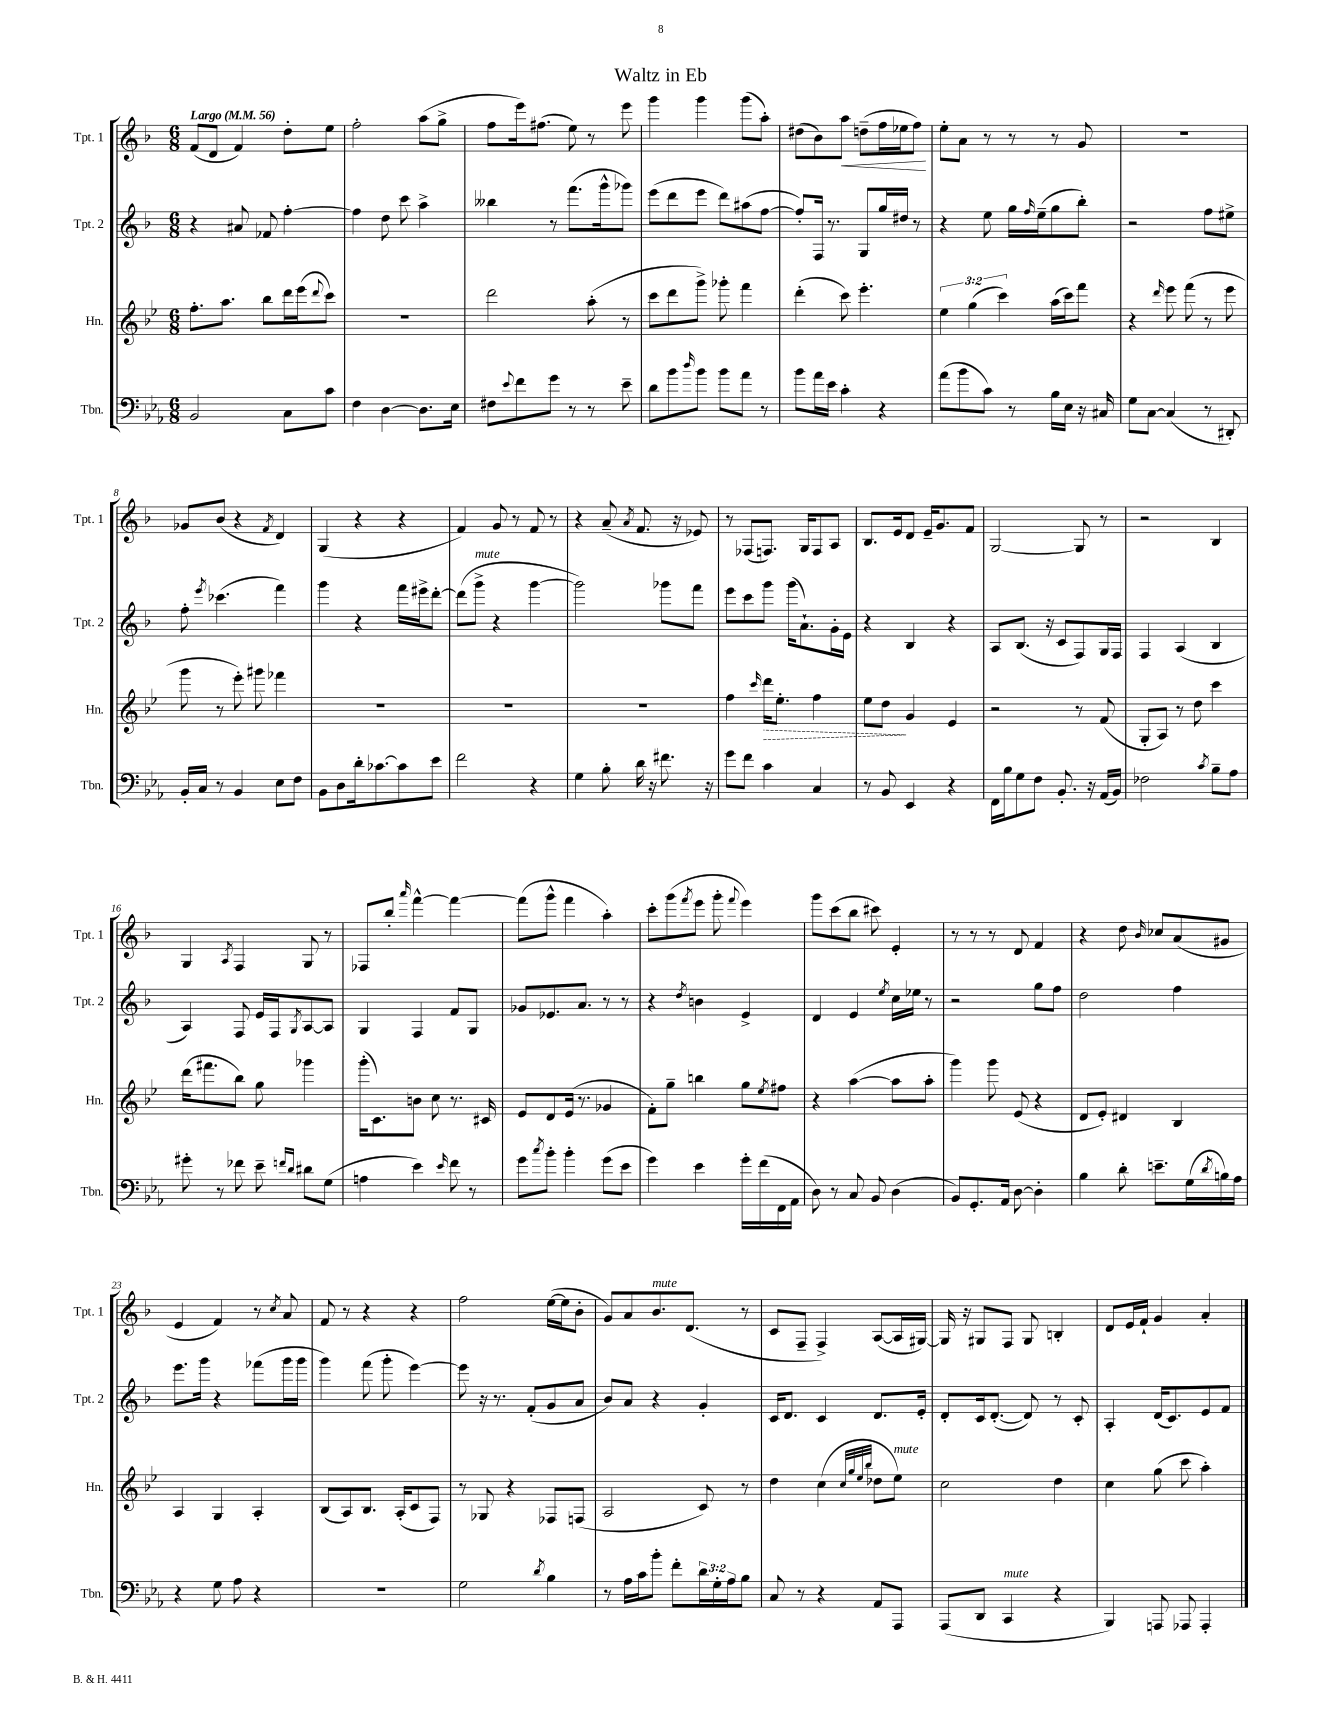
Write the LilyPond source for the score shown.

\header { title = "Waltz in Eb" }
<<
\new StaffGroup <<
\new Staff = "s0" \with { instrumentName = "Tpt. 1" shortInstrumentName = "Tpt. 1" } {
    \clef treble \key f \major \numericTimeSignature \time 6/8 \tempo "Largo" 4 = 56
    f'8( d'8 f'4) d''8-. e''8 |
    f''2-. a''8( g''8-> |
    f''8 e'''16) fis''8.( e''8) r8 e'''8 |
    g'''4 g'''4 g'''8( a''8-.) |
    dis''8( bes'8) a''8\< d''8--( f''16 ees''16 f''8\!) |
    e''8-. a'8 r8 r8 r8 g'8 |
    R2. |
    ges'8 bes'8( r4 \acciaccatura { f'8 } d'4) |
    g4( r4 r4 |
    f'4) g'8 r8 f'8 r8 |
    r4 a'8--( \acciaccatura { a'8 } f'8. r16 ees'8) |
    r8 fes8( f8.) g16 f8 a8 |
    bes8. e'16 d'8 e'16-- g'8. f'8 |
    g2~ g8 r8 |
    r2 bes4 |
    g4 \acciaccatura { a8 } f4 g8 r8 |
    fes8 bes''8-. \grace { a'''16 } f'''4~-^ f'''4~ |
    f'''8( g'''8-^ f'''4 a''4-.) |
    c'''8-. g'''8( \acciaccatura { f'''8 } e'''8 g'''8-. \appoggiatura { f'''8 } e'''4) |
    g'''8 c'''8( bes''8 cis'''8) e'4-. |
    r8 r8 r8 d'8 f'4 |
    r4 d''8 \grace { bes'16 } ces''8 a'8( gis'8 |
    e'4 f'4) r8 \acciaccatura { c''8 } a'8 |
    f'8 r8 r4 r4 |
    f''2 e''16~( e''16 bes'8-. |
    g'8) a'8 bes'8.^\markup { \italic "mute" } d'8.( r8 |
    c'8 f8-- f4->) a8~( a16 gis16~) |
    gis16 r16 gis8 f8 gis8 b4-. |
    d'8 e'16 f'16-! g'4 a'4-. \bar "|." |
}
\new Staff = "s1" \with { instrumentName = "Tpt. 2" shortInstrumentName = "Tpt. 2" } {
    \clef treble \key f \major \numericTimeSignature \time 6/8
    r4 ais'8 fes'8 f''4~-. |
    f''4 d''8 c'''8 a''4-> |
    beses''4 r8 f'''8.( g'''16-^ ges'''8) |
    e'''8( d'''8 e'''8 d'''8) ais''8( f''8~ |
    f''8-.) f16 r8. g8 g''16 dis''16 r8 |
    r4 e''8 g''16 \grace { f''16 } e''16--( g''8 bes''8-.) |
    r2 f''8 eis''8-> |
    f''8-. \acciaccatura { e'''8 } ces'''4.( f'''4) |
    g'''4 r4 f'''16 eis'''16-> d'''8~-. |
    d'''8( g'''8->^\markup { \italic "mute" } r4 g'''4~ |
    g'''2) ges'''8 f'''8 |
    e'''8 c'''8 g'''8 g'''16( a'8.-!) g'16-. e'16 |
    r4 bes4 r4 |
    a8 bes8.( r16 c'8 f8) g16 f16 |
    f4 a4( bes4 |
    a4) f8 e'16 f16 \acciaccatura { g8 } a8~ a8 |
    g4 f4 f'8 g8 |
    ges'8 ees'8. a'8. r8 r8 |
    r4 \acciaccatura { d''8 } b'4 e'4-> |
    d'4 e'4 \acciaccatura { e''8 } c''16 ees''16 r8 |
    r2 g''8 f''8 |
    d''2 f''4 |
    e'''8. g'''16 r4 fes'''8( g'''16 g'''16 |
    g'''4) f'''8( g'''8-. e'''4~) |
    e'''8 r16 r8. f'8-.( g'8 a'8 |
    bes'8) a'8 r4 g'4-. |
    c'16 d'8. c'4 d'8. e'16-. |
    d'8-. c'16 d'8.~-.( d'8) r8 c'8-. |
    a4-. d'16( c'8.) e'8 f'8 \bar "|." |
}
\new Staff = "s2" \with { instrumentName = "Hn." shortInstrumentName = "Hn." } {
    \clef treble \key bes \major \numericTimeSignature \time 6/8 \override Staff.TupletNumber.text = #tuplet-number::calc-fraction-text
    f''8.-. a''8. bes''8 d'''16 ees'''16( \appoggiatura { d'''8 } c'''8) |
    R2. |
    d'''2 a''8-.( r8 |
    c'''8 d'''8 g'''8->) ges'''8-. f'''4 |
    d'''4-.( c'''8) ees'''4.-. |
    \tuplet 3/2 { ees''4 g''4( c'''4) } a''16( c'''16) f'''8 |
    r4 \grace { d'''16 } ees'''8 f'''8( r8 ees'''8 |
    g'''8 r8 ees'''8-.) gis'''8 fes'''4 |
    R2. |
    R2. |
    R2. |
    f''4 \grace { c'''16 } \once \override Hairpin.style = #'dashed-line d'''16\> ees''8.-. f''4 |
    ees''8 d''8\! g'4 ees'4 |
    r2 r8 f'8( |
    g8-. a8) r8 d''8 c'''4 |
    d'''16( fis'''8. bes''8) g''8 ges'''4 |
    g'''16-.( c'8.) b'8 c''8 r8. cis'16 |
    ees'8 d'8 ees'16( r8. ges'4 |
    f'8-.) g''8-- b''4 g''8 \acciaccatura { ees''8 } fis''8 |
    r4 a''4~( a''8 a''8-. |
    g'''4) g'''8 ees'8( r4 |
    d'8 ees'8-.) dis'4 bes4 |
    a4 g4 a4-. |
    bes8( a8) bes8. a16-.( c'8 f8) |
    r8 ges8 r4 fes8 f8( |
    a2 c'8) r8 |
    d''4 c''4( \grace { c''32 g''32 ees''32 bes''32 } des''8 ees''8^\markup { \italic "mute" }) |
    c''2 d''4 |
    c''4 g''8( c'''8 a''4-.) \bar "|." |
}
\new Staff = "s3" \with { instrumentName = "Tbn." shortInstrumentName = "Tbn." } {
    \clef bass \key ees \major \numericTimeSignature \time 6/8 \override Staff.TupletNumber.text = #tuplet-number::calc-fraction-text
    bes,2 c8 c'8 |
    f4 d4~ d8. ees16 |
    fis8 \appoggiatura { ees'8 } f'8 g'8 r8 r8 ees'8-- |
    d'8 bes'8 \grace { d''16 } bes'8 bes'8 aes'8 r8 |
    bes'8 aes'16 ees'16 c'4-. r4 |
    aes'8( bes'8 c'8) r8 bes16 ees16 r16 cis16 |
    g8 c8~ c4( r8 dis,8-.) |
    bes,16-. c16 r8 bes,4 ees8 f8 |
    bes,8 d8 d'16-. ces'8.~ ces'8 ees'8 |
    f'2 r4 |
    g4 bes8-. d'16 r16 fis'8. r16 |
    g'8 f'8 c'4 c4 |
    r8 bes,8 ees,4 r4 |
    f,16 bes16 g8 f8 bes,8.-. r16 aes,16( bes,16) |
    fes2 \acciaccatura { c'8 } bes8-- aes8 |
    gis'8-. r8 fes'8 ees'8-- \grace { f'16 d'16 } dis'8 g8( |
    a4 ees'4) \grace { ees'16 } f'8 r8 |
    g'8 \acciaccatura { c''8 } bes'8-. bes'4-. g'8( ees'8 |
    g'4) ees'4 g'16-. f'16( f,16 aes,16 |
    d8) r8 c8 bes,8 d4( |
    bes,8) g,8.-. aes,16 d8~ d4-. |
    bes4 d'8-. e'8.-- g16( \acciaccatura { d'8 } b16) aes16 |
    r4 g8 aes8 r4 |
    R2. |
    g2 \acciaccatura { d'8 } bes4 |
    r8 aes16 c'16 bes'8-. f'8-. \tuplet 3/2 { d'16 g16-. aes16 } bes8 |
    c8 r8 r4 aes,8 aes,,8 |
    aes,,8( d,8 c,4^\markup { \italic "mute" } r4 |
    bes,,4) a,,8 aes,,8 aes,,4-. \bar "|." |
}
>>
>>
